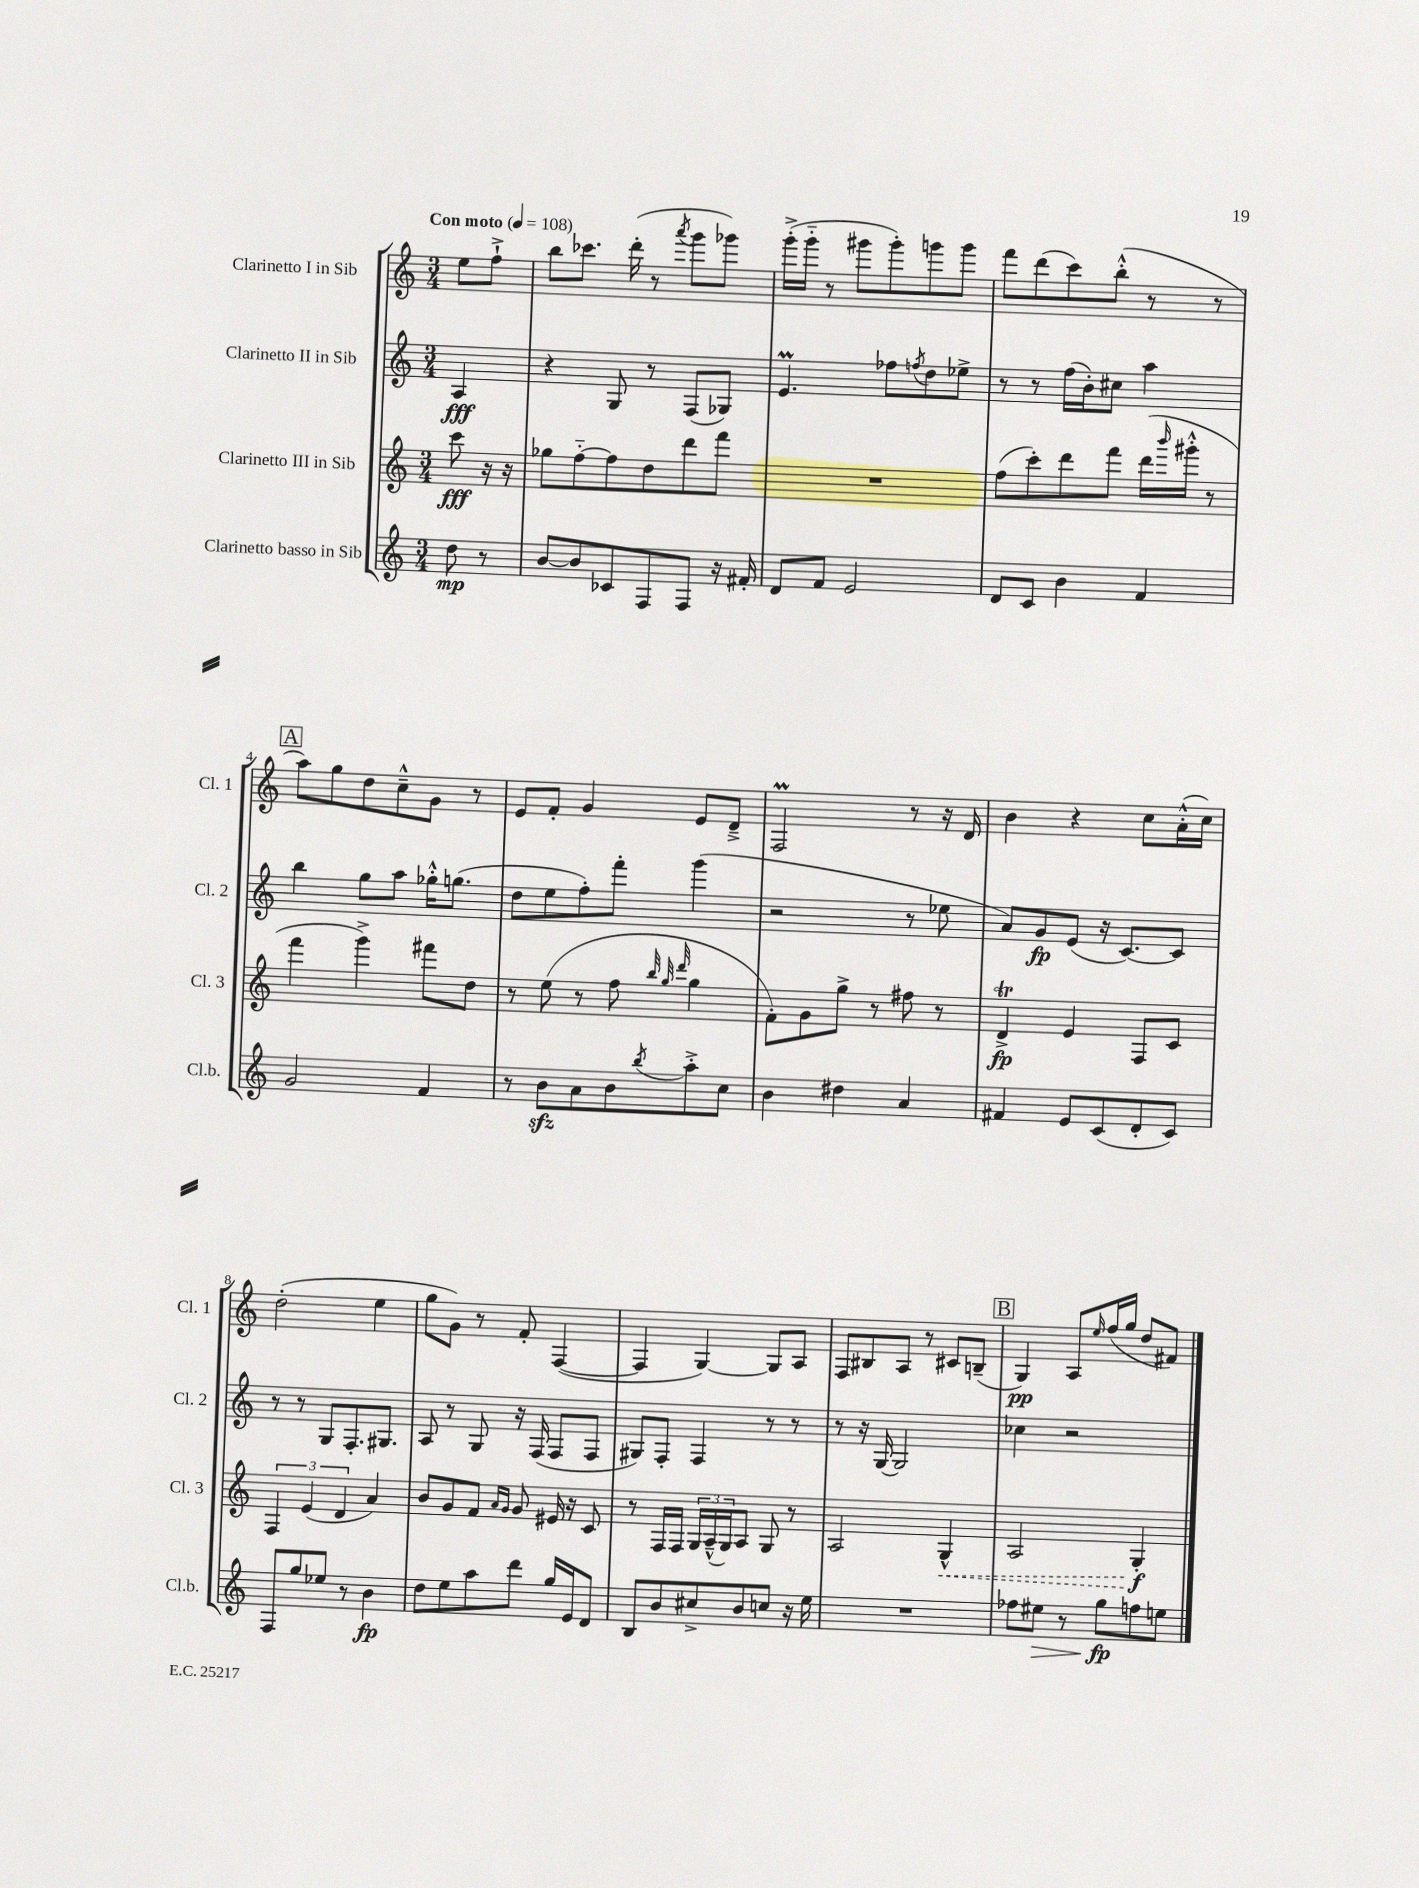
<<
\new StaffGroup <<
\new Staff = "s0" \with { instrumentName = "Clarinetto I in Sib" shortInstrumentName = "Cl. 1" } {
    \clef treble \key c \major \numericTimeSignature \time 3/4 \partial 4 \tempo "Con moto" 4 = 108
    e''8 f''8-!-> |
    b''8 ces'''8. d'''16-.( r8 \acciaccatura { a'''8 } g'''8 ges'''8) |
    g'''16-.->( g'''16-_ r8 gis'''8 gis'''8-.) g'''8 g'''8 |
    f'''8 d'''8( c'''8) b''8-.-^( r8 r8 |
    \mark \markup { \box "A" } a''8) g''8 d''8 c''8---^ g'8 r8 |
    e'8 f'8-. g'4 e'8 d'8---> |
    f2\prall r8 r16 d'16 |
    b'4 r4 c''8 a'16-.-^( c''16) |
    d''2-.( e''4 |
    g''8 g'8) r8 f'8-. f4~( |
    f4 g4~) g8 a8 |
    f8 bis8 a8 r8 cis'8 b8--( |
    \mark \markup { \box "B" } g4\pp) a8 \grace { e''16 } f''16( g''16 d''8 fis'8) \bar "|." |
}
\new Staff = "s1" \with { instrumentName = "Clarinetto II in Sib" shortInstrumentName = "Cl. 2" } {
    \clef treble \key c \major \numericTimeSignature \time 3/4 \partial 4
    a4\fff |
    r4 g8 r8 f8( ges8) |
    e'4.\prall fes''8 \acciaccatura { f''8 } d''8 ees''8-> |
    r8 r8 f''16( b'16-.) cis''8 a''4 |
    \mark \markup { \box "A" } b''4 g''8 a''8 ges''16-.-^ g''8.( |
    d''8 e''8 f''8-.) f'''8-. g'''4( |
    r2 r8 ees''8 |
    a'8) g'8\fp e'8( r16 c'8.~) c'8 |
    r8 r8 g8 f8.-. gis8. |
    a8 r8 g8 r16 f16( f8 f8 |
    gis8) f8-. f4 r8 r8 |
    r8 r16 g16~ g2 |
    \mark \markup { \box "B" } ces''4 r2 \bar "|." |
}
\new Staff = "s2" \with { instrumentName = "Clarinetto III in Sib" shortInstrumentName = "Cl. 3" } {
    \clef treble \key c \major \numericTimeSignature \time 3/4 \partial 4
    c'''8\fff r16 r16 |
    ges''8 f''8~-_ f''8 d''8 d'''8 f'''8 |
    R2. |
    f''8( c'''8-.) d'''8 f'''8 d'''16( \grace { b'''16 } gis'''16-.-^ r8 |
    \mark \markup { \box "A" } f'''4 g'''4->) fis'''8 d''8 |
    r8 e''8( r8 f''8 \grace { b''32 g''32 d'''32 } g''4 |
    f'8-.) g'8 g''8-> r8 fis''8 r8 |
    d'4->\trill\fp e'4 f8 c'8 |
    \tuplet 3/2 { f4 e'4( d'4 } a'4) |
    b'8 g'8 f'8 \grace { a'16 g'16 } g'8 eis'16 r16 c'8 |
    r8 f16 f16 \tuplet 3/2 { g16 a16---^( g16) } a8 g8 r8 |
    a2 \once \override Hairpin.style = #'dashed-line g4-^\< |
    \mark \markup { \box "B" } a2 g4-.\f\! \bar "|." |
}
\new Staff = "s3" \with { instrumentName = "Clarinetto basso in Sib" shortInstrumentName = "Cl.b." } {
    \clef treble \key c \major \numericTimeSignature \time 3/4 \partial 4
    d''8\mp r8 |
    b'8~ b'8 ces'8 f8 f8 r16 fis'16-. |
    d'8 f'8 e'2 |
    d'8 c'8 b'4 f'4 |
    \mark \markup { \box "A" } g'2 f'4 |
    r8 b'8\sfz a'8 b'8 \acciaccatura { b''8 } a''8-.-> c''8 |
    b'4 dis''4 a'4 |
    fis'4 e'8 c'8( d'8-. c'8) |
    f8 g''8 ees''8 r8 b'4\fp |
    d''8 e''8 a''8 d'''8 g''16 e'16 d'8 |
    b8 b'8 cis''8-> b'8 c''8 r16 e''16 |
    R2. |
    \mark \markup { \box "B" } fes''8 eis''8\> r8 g''8\fp\! f''8 e''8 \bar "|." |
}
>>
>>
